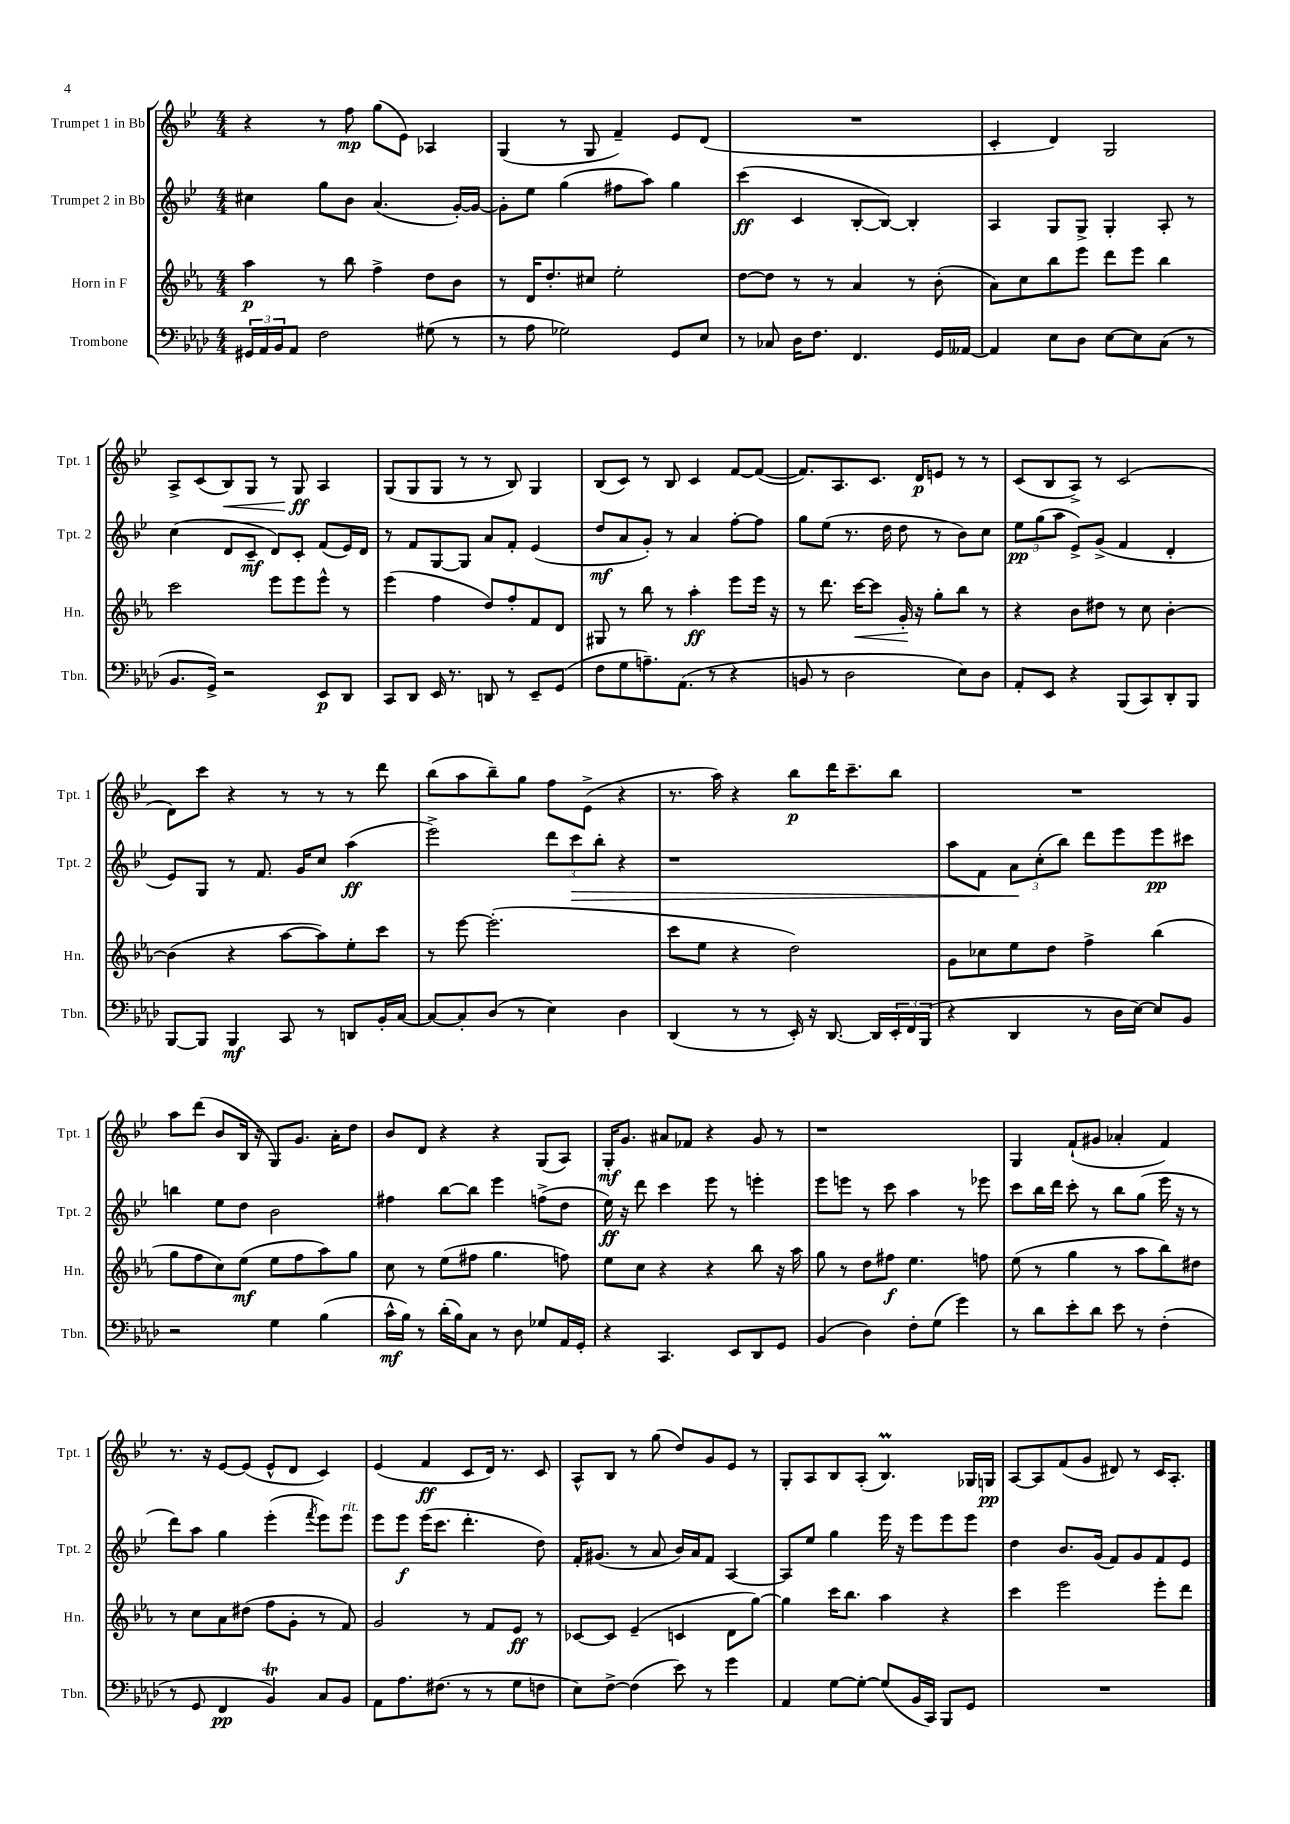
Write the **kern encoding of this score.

**kern	**kern	**kern	**kern
*staff4	*staff3	*staff2	*staff1
*clefF4	*clefG2	*clefG2	*clefG2
*k[b-e-a-d-]	*k[b-e-a-]	*k[b-e-]	*k[b-e-]
*M4/4	*M4/4	*M4/4	*M4/4
24GG#	4aa-	4cc#	4r
24AA-	.	.	.
24BB-	.	.	.
8AA-	.	.	.
2F	8r	8gg	8r
.	8bb-	8b-	8ff
.	4ff^	(4.a	(8gg
.	.	.	8e-)
(8G#	8dd	.	4A-
8r	8b-	[16g')	.
.	.	16g_	.
=	=	=	=
8r	8r	8g']	(4G
8A-	16d	8ee-	.
.	8.dd'	.	.
2G-)	.	(4gg	8r
.	8cc#	.	8G
.	2ee-'	8ff#	4f~)
.	.	8aa)	.
8GG	.	4gg	8e-
8E-	.	.	(8d
=	=	=	=
8r	[8dd	(4ccc	1r
8C-	8dd]	.	.
16D-	8r	4c	.
8.F	.	.	.
.	8r	.	.
4.FF	4a-	[8B-'	.
.	.	8B-_)	.
.	8r	4B-']	.
16GG	(8b-'	.	.
[16AA--	.	.	.
=	=	=	=
4AA--]	8a-)	4A	4c'
.	8cc	.	.
8E-	8bb-	8G	4d)
8D-	8eee-	8G^	.
[8E-	8ddd	4G'	2G
8E-]	8eee-	.	.
(8C	4bb-	8A'	.
8r	.	8r	.
=	=	=	=
8.BB-	2ccc	(4cc	8A^
.	.	.	(8c
16GG^)	.	.	.
2r	.	8d	8B-)
.	.	8c~	8G
.	8eee-	8d)	8r
.	8eee-	8c'	8G
8EE-	8eee-^^	(8f	4A
8DD-	8r	16e-)	.
.	.	16d	.
=	=	=	=
8CC	(4eee-	8r	(8G
8DD-	.	8f	8G
16EE-	4ff	[8G	8G
8.r	.	.	.
.	.	8G]	8r
8DD	8dd)	8a	8r
8r	8ff'	8f'	8B-)
8EE-~	8f	(4e-	4G
(8GG	8d	.	.
=	=	=	=
8F	8G#	8dd	(8B-
8G	8r	8a	8c)
8.A~)	8bb-	8g')	8r
.	8r	8r	8B-
(8.AA-	.	.	.
.	4aa-'	4a	4c
8r	.	.	.
4r	8eee-	[8ff'	[8f
.	16eee-	8ff]	(8f_
.	16r	.	.
=	=	=	=
8BB	8r	8gg	8.f])
8r	8.ddd	(8ee-	.
.	.	.	8.A
2D-	.	8.r	.
.	[16ccc	.	.
.	8ccc]	.	8.c
.	.	16dd	.
.	16g'	8dd	.
.	16r	.	16d
.	8gg'	8r	8e
8E-)	8bb-	8b-)	8r
8D-	8r	8cc	8r
=	=	=	=
8AA-'	4r	12ee-	(8c
.	.	(12gg	.
8EE-	.	.	8B-
.	.	12aa	.
4r	8b-	8e-^)	8A^)
.	8dd#	(8g^	8r
(8BBB-	8r	4f	(2c
8CC)	8cc	.	.
8DD-'	[4b-'	4d'	.
8BBB-	.	.	.
=	=	=	=
[8BBB-	(4b-]	8e-)	8d)
8BBB-]	.	8G	8ccc
4BBB-	4r	8r	4r
.	.	8.f	.
8CC	[8aa-	.	8r
.	.	16g	.
8r	8aa-])	8cc	8r
8DD	8ee-'	(4aa	8r
16BB-'	8ccc	.	8ddd
[16C	.	.	.
=	=	=	=
8C_	8r	2eee-^)	(8bb-
8C']	[8eee-	.	8aa
(8D-	(2.eee-']	.	8bb-~)
8r	.	.	8gg
4E-)	.	12ddd	8ff
.	.	12ccc	.
.	.	.	(8e-^
.	.	12bb-'	.
4D-	.	4r	4r
=	=	=	=
(4DD-	8ccc	1r	8.r
.	8ee-	.	.
.	.	.	16aa)
8r	4r	.	4r
8r	.	.	.
16EE-')	2dd)	.	8bb-
16r	.	.	.
[8.DD-	.	.	16ddd
.	.	.	8.ccc~
16DD-]	.	.	.
24EE-'	.	.	8bb-
24FF	.	.	.
(24BBB-	.	.	.
=	=	=	=
4r	8g	8aa	1r
.	8cc-	8f	.
4DD-	8ee-	12a	.
.	.	(12cc'	.
.	8dd	.	.
.	.	12bb-)	.
8r	4ff^	8ddd	.
16D-	.	8eee-	.
[16E-)	.	.	.
8E-]	(4bb-	8eee-	.
8BB-	.	8ccc#	.
=	=	=	=
2r	8gg	4bb	8aa
.	8ff	.	(8ddd
.	8cc)	8ee-	8b-
.	(8ee-	8dd	16B-
.	.	.	16r
4G	8ee-	2b-	8G)
.	8ff	.	8.g
(4B-	8aa-)	.	.
.	.	.	16a'
.	8gg	.	8dd
=	=	=	=
16c^^	8cc	4ff#	8b-
16B-)	.	.	.
8r	8r	.	8d
(16d-'	(8ee-	[8bb-	4r
16B-)	.	.	.
8C	8ff#	8bb-]	.
8r	4.gg	4eee-	4r
8D-	.	.	.
8G-	.	(8ff^	(8G
16AA-	8ff)	8dd	8A)
16GG'	.	.	.
=	=	=	=
4r	8ee-	16ee-)	16G'
.	.	16r	8.g
.	8cc	8ddd	.
4.CC	4r	4ccc	8a#
.	.	.	8f-
.	4r	8eee-	4r
8EE-	.	8r	.
8DD-	8bb-	4eee'	8g
8GG	16r	.	8r
.	16aa-	.	.
=	=	=	=
(4BB-	8gg	8eee-	1r
.	8r	8eee	.
4D-)	8dd	8r	.
.	8ff#	8ccc	.
8F'	4.ee-	4aa	.
(8G	.	.	.
4g)	.	8r	.
.	8ff	8eee-	.
=	=	=	=
8r	(8ee-	8ccc	4G
8d-	8r	16bb-	.
.	.	16ddd	.
8e-'	4gg	8ccc'	(8f`
8d-	.	8r	8g#
8e-	8r	8bb-	4a-'
8r	8aa-	(8gg	.
(4F'	8bb-)	16eee-	4f)
.	.	16r	.
.	8dd#	8r	.
=	=	=	=
8r	8r	8ddd)	8.r
8GG	8cc	8aa	.
.	.	.	16r
4FF	8a-	4gg	[8e-
.	(8dd#	.	(8e-]
4BB-)	8ff	(4eee-'	8e-^^
.	8g'	.	8d
.	.	8qfff	.
8C	8r	8eee-)	4c)
8BB-	8f)	8eee-	.
=	=	=	=
8AA-	2g	8eee-	(4e-
8.A-	.	8eee-	.
.	.	(16eee-	4f
(8.F#	.	8.ccc	.
8r	8r	4.ddd'	8c
8r	8f	.	16d)
.	.	.	8.r
8G	8e-	.	.
8F	8r	8dd)	8c
=	=	=	=
8E-)	[8c-	16f'	8A^^
.	.	(8.g#	.
[8F^	8c-]	.	8B-
(4F]	(4e-~	8r	8r
.	.	8a	(8gg
8e-)	4c	16b-)	8dd)
.	.	16a	.
8r	.	8f	8g
4g	8d	[4A	8e-
.	[8gg)	.	8r
=	=	=	=
4AA-	4gg]	8A]	8G'
.	.	8ee-	8A
[8G	16ccc	4gg	8B-
.	8.bb-	.	.
8G'_	.	.	(8A'
(8G]	4aa-	16eee-	4.B-)
.	.	16r	.
16BB-	.	8eee-	.
16CC)	.	.	.
8BBB-	4r	8eee-	.
8GG	.	8eee-	16G-
.	.	.	16G
=	=	=	=
1r	4ccc	4dd	[8A
.	.	.	8A]
.	2eee-	8.b-	(8f
.	.	.	8g
.	.	(16g	.
.	.	8f)	8d#)
.	.	8g	8r
.	8eee-'	8f	16c
.	.	.	8.A'
.	8ddd	8e-	.
==	==	==	==
*-	*-	*-	*-
